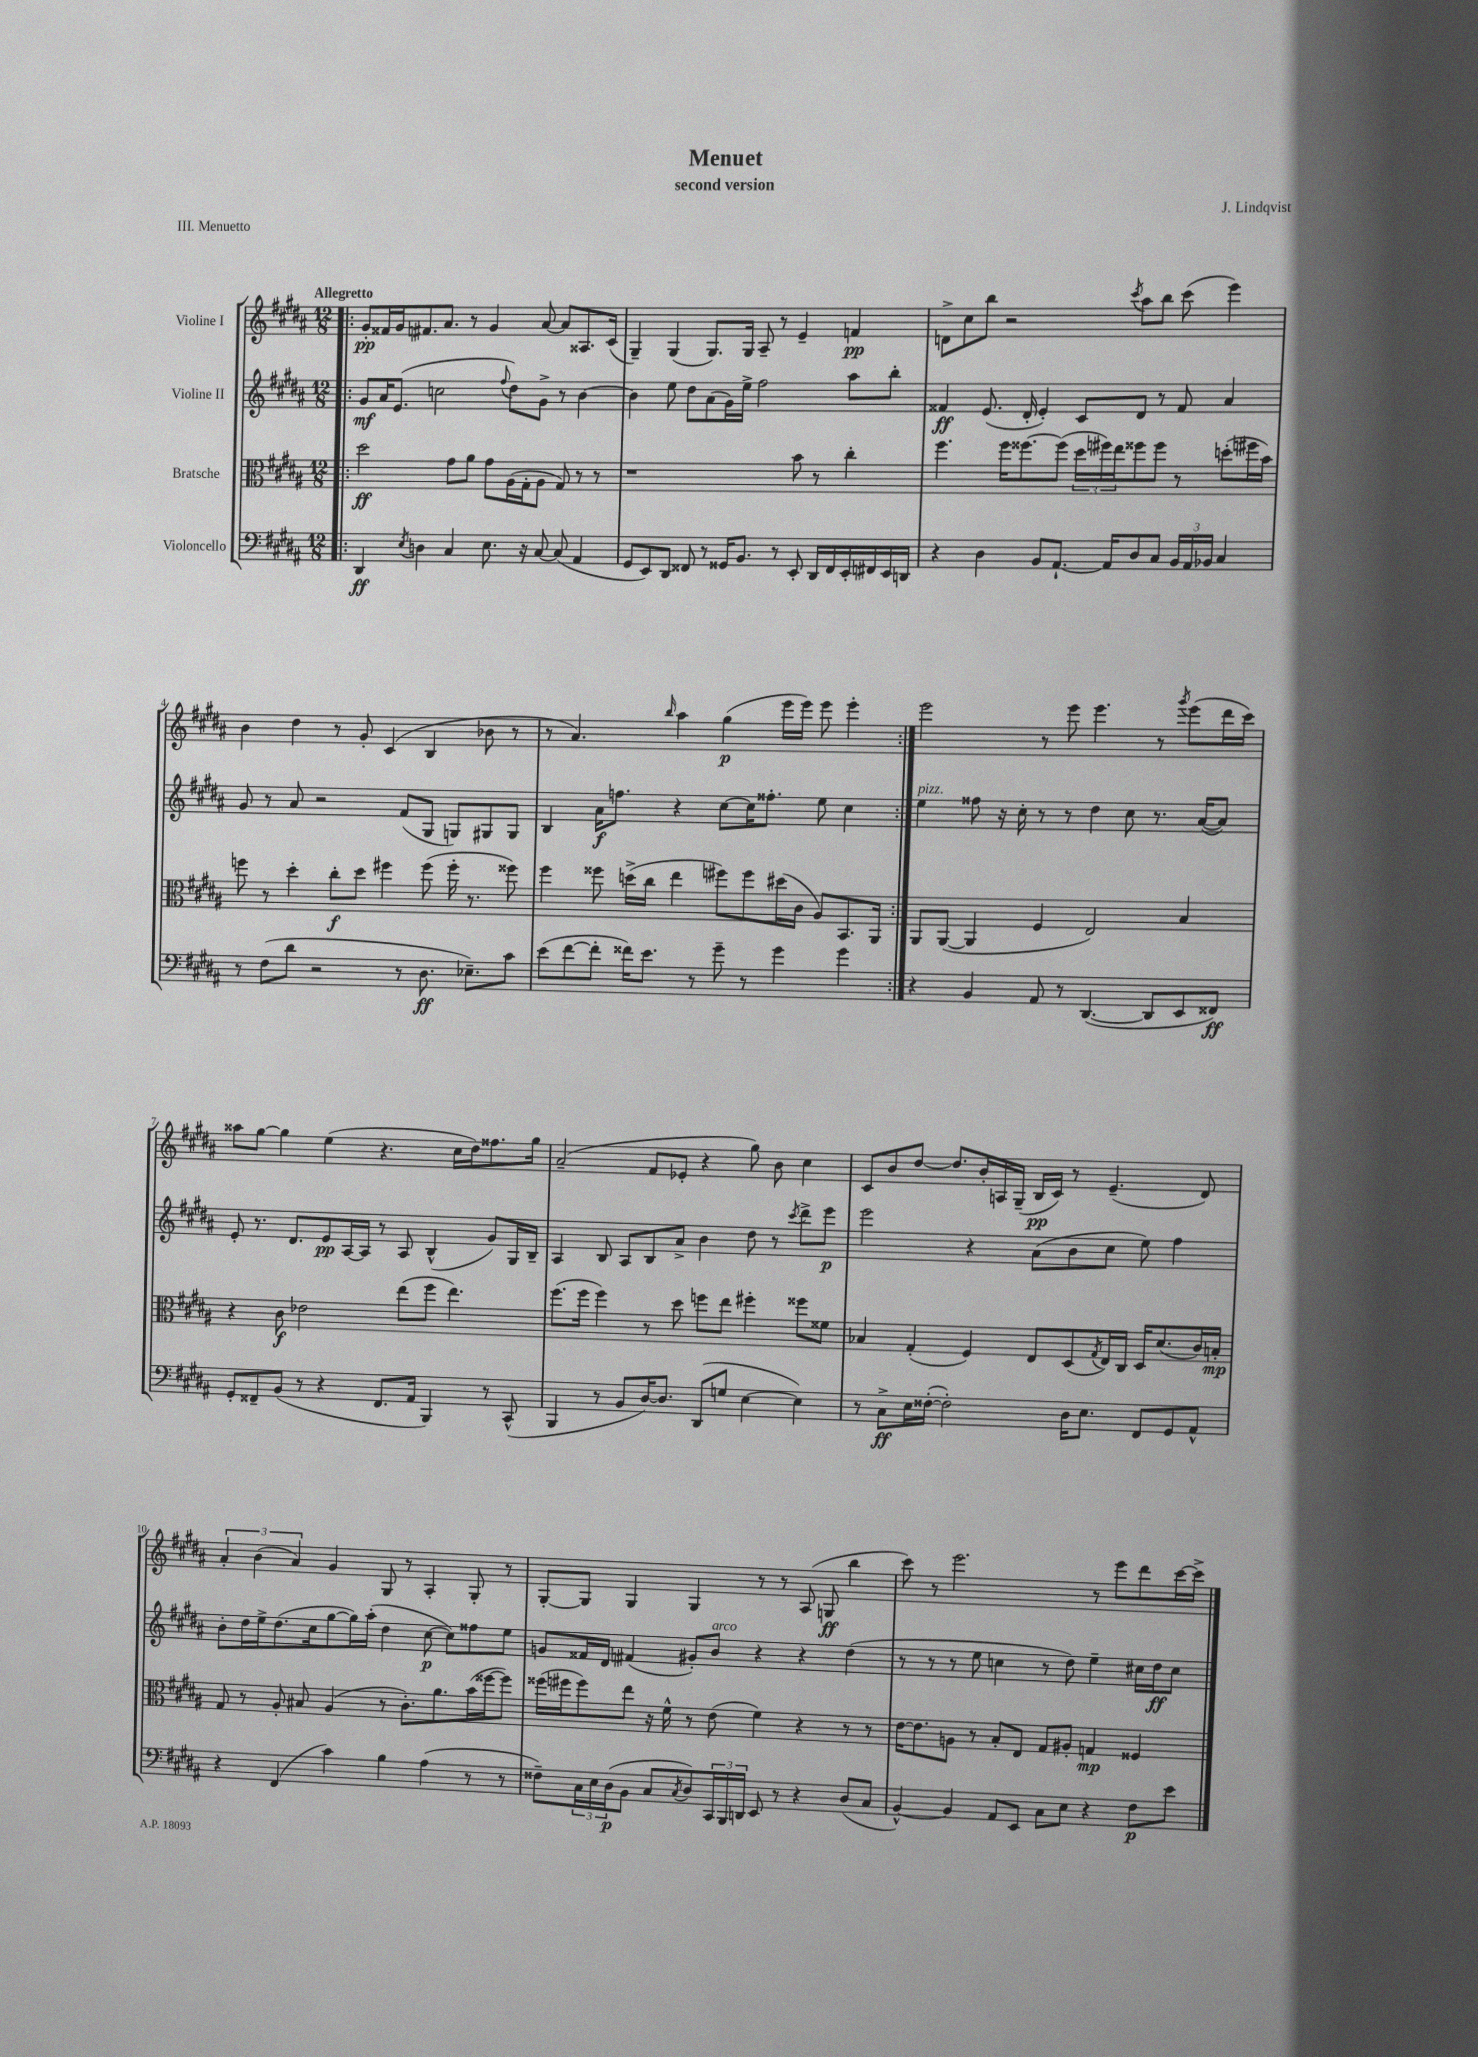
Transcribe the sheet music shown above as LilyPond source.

\header { title = "Menuet" composer = "J. Lindqvist" subtitle = "second version" piece = "III. Menuetto" }
<<
\new StaffGroup <<
\new Staff = "s0" \with { instrumentName = "Violine I" } {
    \clef treble \key b \major \numericTimeSignature \time 12/8 \tempo "Allegretto"
    \repeat volta 2 { \bar ".|:" gis'8-.\pp fisis'16 gis'16 fis'8. ais'8. r8 gis'4 ais'8~ ais'8 aisis8. cis'16( |
    gis4--) gis4( gis8.) gis16 ais8-- r8 e'4-- f'4\pp |
    d'8-> cis''8 b''8 r2 \acciaccatura { cis'''8 } ais''8 b''8 cis'''8( e'''4) |
    b'4 dis''4 r8 gis'8-. cis'4( b4 bes'8 r8 |
    r8 ais'4.) \grace { b''16 } ais''4 gis''4\p( e'''16 e'''16) e'''8 e'''4-. | }
    e'''2 r8 e'''8 e'''4. r8 \acciaccatura { gis'''8 } e'''8( dis'''16 cis'''16) |
    aisis''8 gis''8~ gis''4 e''4( r4. cis''16 dis''16) fisis''8. gis''16 |
    ais'2--( fis'8 ees'8-. r4 gis''8) b'8 cis''4 |
    cis'8 b'8 dis''8~ dis''8. b'16-. a16 gis16--( b16\pp cis'16) r8 e'4.--( dis'8) |
    \tuplet 3/2 { ais'4-. b'4( ais'4) } gis'4 gis8 r8 ais4-. gis8-. r8 |
    gis8~-. gis8 gis4 gis4 r8 r8 ais8( g8\ff b''4 |
    cis'''8) r8 e'''2. r8 e'''8 dis'''8 cis'''16~ cis'''16-> \bar "|." |
}
\new Staff = "s1" \with { instrumentName = "Violine II" } {
    \clef treble \key b \major \numericTimeSignature \time 12/8
    \repeat volta 2 { \bar ".|:" gis'8\mf ais'16 e'8.( c''2 \appoggiatura { fis''8 } dis''8) gis'8-> r8 b'4~ |
    b'4 e''8 dis''8 ais'8( gis'16) e''16-> fis''2 ais''8 b''8-. |
    fisis'4\ff e'8.( dis'16-. e'4-.) cis'8 dis'8 r8 fisis'8 ais'4 |
    gis'8 r8 ais'8 r2 fis'8( gis8 g8) gis8 gis8 |
    b4 ais'16\f f''8. r4 cis''8~ cis''16 fisis''8.-. e''8 cis''4 | }
    e''4^\markup { \italic "pizz." } fisis''8 r16 cis''16-. r8 r8 dis''4 cis''8 r8. ais'16~( ais'8) |
    e'8-. r8. dis'8. e'8\pp ais16~ ais16 r8 ais8 b4-^( gis'8) gis16 b16-- |
    ais4 b8 ais8 b8 ais'8-> b'4 dis''8 r8 \acciaccatura { cis'''8 } dis'''8-> e'''8\p |
    e'''2 r4 ais'8( b'8 cis''8 e''8) fis''4 |
    b'8-. dis''16 e''16-> dis''8.( cis''16 gis''8~ gis''16) ais''16-.( dis''4 cis''8~\p cis''8) fisis''8 e''8 |
    g'8 fisis'16 dis'16 fis'4( gis'8-.) b'8^\markup { \italic "arco" } r4 r4 dis''4( |
    r8 r8 r8 e''8 c''4 r8 dis''8) e''4-- cis''16 dis''16\ff cis''8 \bar "|." |
}
\new Staff = "s2" \with { instrumentName = "Bratsche" } {
    \clef alto \key b \major \numericTimeSignature \time 12/8
    \repeat volta 2 { \bar ".|:" dis''2\ff gis'8 ais'8 gis'8 ais16( gis16-. ais8 gis8) r8 r8 |
    r1 b'8 r8 cis''4-. |
    fis''4. fis''16 fisis''8.~ fisis''8( \tuplet 3/2 { dis''16 fis''16) e''16 } fisis''8 fisis''8 r8 d''8-.( fis''16 b'16) |
    f''8 r8 dis''4-. cis''8-.\f dis''8 fis''4 fis''8( fis''16-. r8. fisis''8) |
    fis''4 fisis''8 d''16->( cis''16 e''4 fis''8) fis''8 dis''16( cis'16 ais8) b,8. ais,16 | }
    ais,8 ais,8~( ais,4 fis4 e2) b4 |
    r4 cis'8\f ees'2 e''8( fis''8 e''4.) |
    fis''8.( fis''16 fis''4) r8 dis''8 f''8 e''8 fis''4-. fisis''8 fisis'8 |
    bes4 gis4-.( fis4) e8 dis8( \acciaccatura { gis8 } e16) cis16 dis16 dis'8.( cis'16) b16-.\mp |
    gis8 r8 ais8-. bis8 ais4( r8 cis'8.-.) ais'8. b'16( fisis''16~ fisis''8) |
    fisis''16( fis''16 fis''8) e''8 r16 fis'16-^ r8 e'8( fis'4) r4 r8 r8 |
    e'16~ e'8. a8 r8 b8-. e8 gis8 ais8-. g4\mp fisis4 \bar "|." |
}
\new Staff = "s3" \with { instrumentName = "Violoncello" } {
    \clef bass \key b \major \numericTimeSignature \time 12/8
    \repeat volta 2 { \bar ".|:" dis,4\ff \acciaccatura { e8 } d4 cis4 e8. r16 cis8~ cis8( ais,4 |
    gis,8 e,8) dis,8 fisis,8 r8 gisis,16 b,8. r8 e,8-. dis,16 fisis,16 e,16-. fis,16 e,16 d,16 |
    r4 dis4 b,8 ais,8.~-! ais,16 dis8 cis8 \tuplet 3/2 { b,16 ais,16 bes,16 } cis4 |
    r8 fis8( dis'8 r2 r8 dis8.\ff ees8.--) cis'8 |
    e'8( fis'8~ fis'8-. fisis'16) e'8. r8 gis'8-- r8 gis'4 gis'4 | }
    r4 b,4 ais,8 r8 dis,4.~( dis,8 e,8 fisis,8\ff) |
    gis,8-. fisis,8-- b,8( r8 r4 fisis,8. ais,16 b,,4) r8 cis,8-^( |
    b,,4 r8 b,8 dis16~) dis8. dis,8( g8 e4~ e4) |
    r8 cis8->\ff e16 fisis16~-.( fisis2-.) dis16 e8. fis,8 gis,8 ais,8-^ |
    r4 fis,4( cis'4) b4 ais4( r8 r8 |
    fisis8--) \tuplet 3/2 { cis16 e16 dis16\p( } b,8 cis8 \acciaccatura { cis8 } dis8) \tuplet 3/2 { cis,16 b,,16 d,16 } e,8 r8 r4 dis8( cis8 |
    b,4~-^) b,4 ais,8 e,8 cis8 e8 r4 fis8\p e'8 \bar "|." |
}
>>
>>
